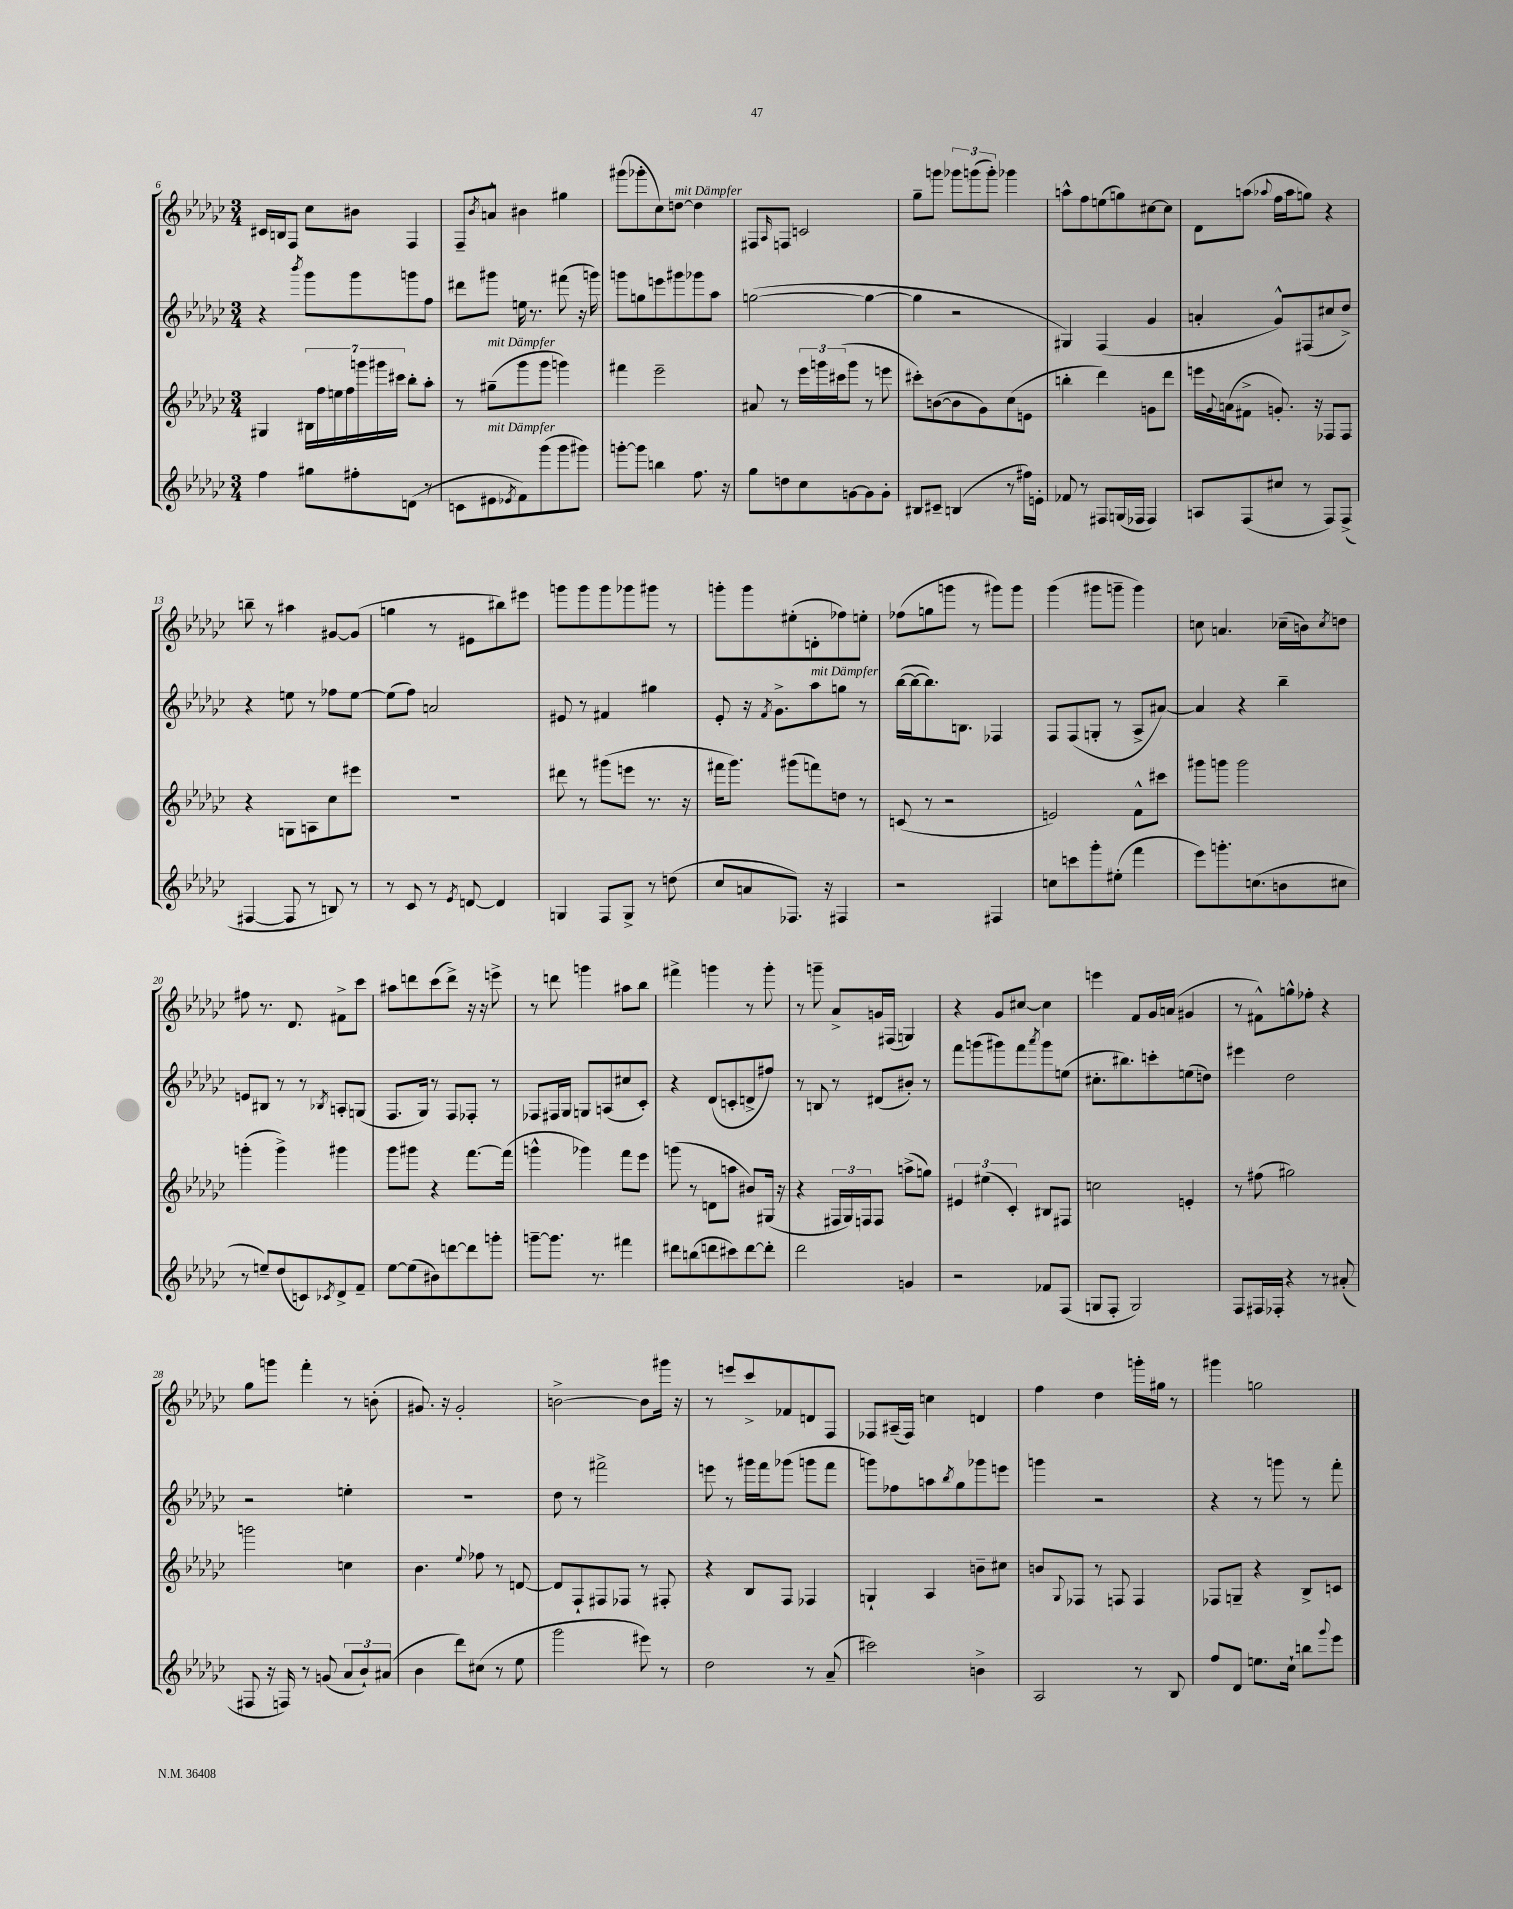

**kern	**kern	**kern	**kern
*staff4	*staff3	*staff2	*staff1
*clefG2	*clefG2	*clefG2	*clefG2
*k[b-e-a-d-g-c-]	*k[b-e-a-d-g-c-]	*k[b-e-a-d-g-c-]	*k[b-e-a-d-g-c-]
*M3/4	*M3/4	*M3/4	*M3/4
4ff	4G#	4r	16c#
.	.	.	16B
.	.	.	8F
.	.	8qbbb-	.
8gg#	28B#	8ggg-	8cc-
.	28ff	.	.
.	28ee	.	.
.	28ff	.	.
8ff#'	.	8ggg-	8b#
.	28ggg	.	.
.	28ggg#	.	.
.	28ccc#	.	.
(8d	8bb-'	8ggg	4F
8r	8aa-'	8ff	.
=	=	=	=
8c	8r	8ddd#	8F~
.	.	.	8qb-
8e#	(8gg#~	8ggg#	8a^^
8qe-	.	.	.
8f)	8ggg-	16ee	4b#
.	.	8.r	.
(8ggg-	8ggg-	.	.
8ggg-	4ggg)	(8fff#	4gg#
8ggg#)	.	16r	.
.	.	16ggg)	.
=	=	=	=
[8ggg'	4fff#	8ggg	(8ggg#
8ggg]	.	8gg	8ggg-'
4bb	2eee-~	8eee	8cc-)
.	.	8ggg#	[8dd
8.ff	.	8ggg-	4dd]
.	.	8aa-	.
16r	.	.	.
=	=	=	=
8gg-	8a#	([2gg	8F#
.	.	.	16qqA-
8dd	8r	.	8F
8cc-	24eee-	.	2c
.	24ggg	.	.
.	(24ccc#	.	.
[8g	8ggg	.	.
8g]	8r	4gg_	.
8g'	8eee	.	.
=	=	=	=
8B#	8ccc#')	4gg]	8gg-~
8c#~	([8b	.	8ggg
(4B	8b]	2r	12ggg-
.	.	.	(12ggg
.	8g-)	.	.
.	.	.	12ggg')
8r	(8cc-	.	4ggg-
16ff#)	8e	.	.
16e'	.	.	.
=	=	=	=
8f-	4bb'	4G#)	8aa^^
8r	.	.	8ff
8F#	4ddd-)	(4F	(8ee
(16G	.	.	8gg)
16F-	.	.	.
4F-)	8g	4g-	[8cc#
.	8ddd-	.	8cc#]
=	=	=	=
8A	16eee	4a'	8d-
.	8qqg-	.	.
.	(16a	.	.
(8F	8f#^	.	(8aa
.	.	.	8qqaa-
8cc#	8.g')	8g-^^)	16ff
.	.	.	16aa-
8r	.	(8F#	8gg)
.	16r	.	.
8F)	8F-	8cc#	4r
(8F^	8F-	8dd-^)	.
=	=	=	=
[4F#	4r	4r	8bb~
.	.	.	8r
8F#]	8G	8ee	4aa#
8r	8A	8r	.
8B)	8cc-	8ff-	[8g#
8r	8eee#	[8ee	(8g#]
=	=	=	=
8r	2.r	(8ee]	4gg
8c-	.	8ff)	.
8r	.	2a	8r
8qe-	.	.	.
[8d	.	.	8e#
4d]	.	.	8bb#)
.	.	.	8eee#
=	=	=	=
4G	8ddd#	8e#	8ggg
.	8r	8r	8ggg
8F	(8ggg#	4f#	8ggg
8G^	8eee	.	8ggg-
8r	8.r	4gg#	8ggg#
(8dd	.	.	8r
.	16r	.	.
=	=	=	=
8cc-	16fff#	8e-'	8ggg'
.	8.ggg-)	.	.
8a	.	16r	8ggg
.	.	8qf	.
.	.	8.g-^	.
8.F-)	(8ggg#	.	(8ee#'
.	8fff)	8aa-	8d'
16r	.	.	.
4F#	8dd	8gg	8ff-)
.	8r	8r	8ee'
=	=	=	=
2r	(8c	([16bb-	(8ff-
.	.	16bb-_	.
.	8r	8.bb-])	8gg
.	2r	.	8ggg
.	.	8.B	.
.	.	.	8r
4F#	.	4F-	8ggg#)
.	.	.	8ggg#
=	=	=	=
8cc	2e)	8F	(4ggg-
8ccc	.	(8F	.
8ggg-'	.	8G'	8ggg#
(8ee#'	.	8r	8ggg~
4fff	8f^^	8A-^	4ggg)
.	8ccc#	[8a#)	.
=	=	=	=
8eee-)	8ggg#	4a#]	8cc
8.ggg'	8ggg	.	4.a
.	2ggg	4r	.
(8.cc	.	.	.
8b	.	4bb-~	(16cc-~
.	.	.	16b)
.	.	.	8qcc-
8cc#	.	.	8dd
=	=	=	=
8r	(4ggg'	8e	8ff#
8ee~)	.	8B#	8.r
(8dd-	4ggg^)	8r	.
.	.	.	8.d-
8c)	.	8r	.
8qc-	.	8qB-	.
8d-^	4ggg#	8A'	8f#^
8f~	.	(8G	8ccc-
=	=	=	=
[8ee-	8ggg-	8.F	8aa#
(8ee-]	8ggg#	.	8ddd
.	.	16G-)	.
8b#)	4r	8r	(8ccc-
[8ddd	.	8F	8ddd^)
8ddd]	[8.fff	8F-'	16r
.	.	.	16r
8ggg'	.	8r	8eee^
.	(16fff]	.	.
=	=	=	=
[8ggg~	4ggg^^	8F-	8r
8.ggg]	.	16F#	8ddd
.	.	16G-	.
.	4ggg-)	8G	4ggg
8.r	.	.	.
.	.	(8A	.
4fff#	8fff	8cc#	8aa#
.	8eee-	8c-')	8bb-
=	=	=	=
8ddd#	(8ggg	4r	4fff#^
(8bb	8r	.	.
8ddd	8d	(8d-	4ggg
8ccc#)	8aa	8c'	.
[8ddd	8b#)	8d^	8r
8ddd']	(16G#	8ff#)	8ggg'
.	16r	.	.
=	=	=	=
2ddd-	4r	8r	8r
.	.	8B	8ggg~
.	24F#	8r	8a-^
.	24G-)	.	.
.	24F	.	.
.	8F	(8d#	16g
.	.	.	(16F#
4g	(8aa^	8b#')	4G)
.	8gg)	8r	.
=	=	=	=
2r	6e#	8fff	4r
.	.	(8ggg	.
.	(6ee#	.	.
.	.	8ggg#)	8g-
.	6c-')	.	.
.	.	8fff	[8cc#
.	.	8qaaa-	.
8f-	8B#	8ggg#	4cc#]
(8F	8F#	(8ee	.
=	=	=	=
8G	2cc	8.cc#'	4eee
8F'	.	.	.
.	.	8.bb#)	.
2G)	.	.	8f
.	.	8ccc'	16g-
.	.	.	(16a
.	4e'	(8ee	4g#
.	.	8dd)	.
=	=	=	=
8F	8r	4eee#	8r
16F#	(8ff#	.	8f#^^)
16F-'	.	.	.
4r	2gg#)	2dd-	8gg^^
.	.	.	8ff-'
8r	.	.	4r
(8a#'	.	.	.
=	=	=	=
8F#	2ggg	2r	8gg-
16r	.	.	8ggg
16F)	.	.	.
8r	.	.	4fff'
(8g	.	.	.
12a-	4cc	4ee'	8r
12b-`)	.	.	.
.	.	.	(8b'
(12a#	.	.	.
=	=	=	=
4b-	4.b-	2.r	8.g#)
.	.	.	16r
8ddd-)	.	.	2g#'
.	8qqee-	.	.
(8cc#	8ff-	.	.
8r	8r	.	.
8ee-	[8d	.	.
=	=	=	=
2ggg-	8d]	8dd-	[2b^
.	8F`	8r	.
.	8F#	2fff#^	.
.	8F-	.	.
8eee#)	8r	.	8b]
8r	8F#'	.	16ggg#
.	.	.	16r
=	=	=	=
2dd-	4r	8eee	8r
.	.	8r	8eee
.	8B-	16ggg#	8ccc-^
.	.	16fff	.
.	8F	(8ggg-	8f-
8r	4F-	8ggg	8d
(8a-~	.	8fff	8F
=	=	=	=
2ccc#)	4G`	8ggg)	8F-
.	.	8ff-	(16A#~
.	.	.	16F-)
.	4A-	8aa	4cc
.	.	8qbb-	.
.	.	8gg-	.
4b^	8b~	8ggg-	4d
.	8cc#	8eee	.
=	=	=	=
2A-	8b	4ggg	4ff
.	8qqG-	.	.
.	8F-	.	.
.	8r	2r	4dd-
.	8F	.	.
8r	4F	.	16ggg'
.	.	.	16gg#
8B-	.	.	8r
=	=	=	=
8ff	8F-	4r	4ggg#
8d-	8G~	.	.
8.ee	4r	8r	2gg
.	.	8ggg	.
16cc-`	.	.	.
8bb	8B-^	8r	.
8qqggg-	.	.	.
8eee-	8c	8fff'	.
==	==	==	==
*-	*-	*-	*-
